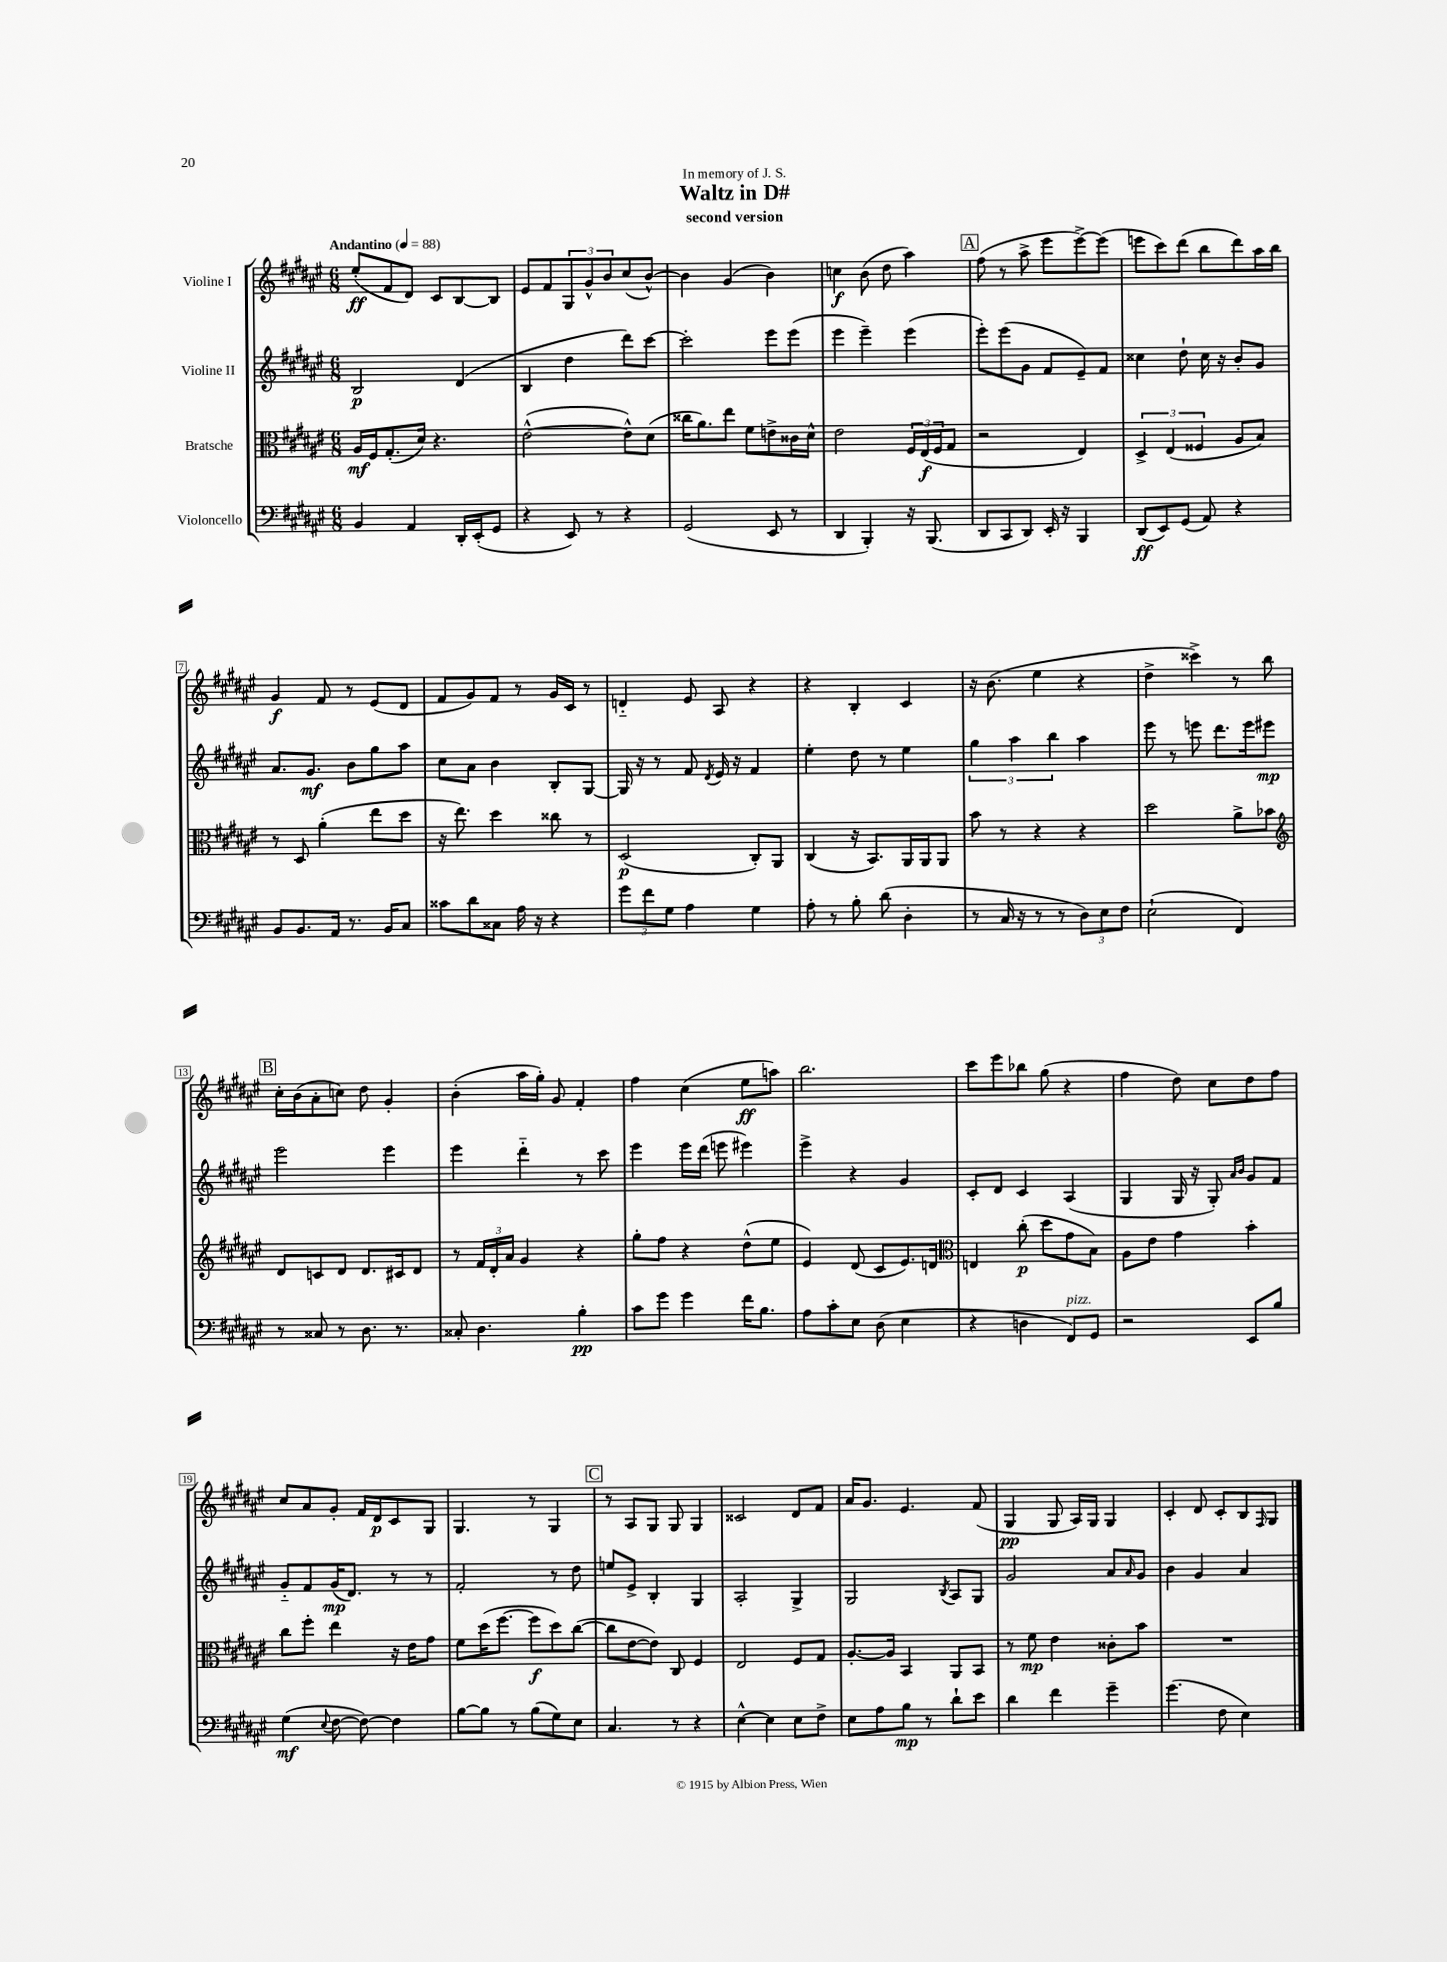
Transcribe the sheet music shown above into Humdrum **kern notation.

**kern	**dynam	**kern	**dynam	**kern	**dynam	**kern	**dynam
*part4	*part4	*part3	*part3	*part2	*part2	*part1	*part1
*staff4	*staff4	*staff3	*staff3	*staff2	*staff2	*staff1	*staff1
*I"Violoncello	*	*I"Bratsche	*	*I"Violine II	*	*I"Violine I	*
*clefF4	*	*clefC3	*	*clefG2	*	*clefG2	*
*k[f#c#g#d#a#e#]	*	*k[f#c#g#d#a#e#]	*	*k[f#c#g#d#a#e#]	*	*k[f#c#g#d#a#e#]	*
*M6/8	*	*M6/8	*	*M6/8	*	*M6/8	*
*MM88	*	*MM88	*	*MM88	*	*MM88	*
=1	=1	=1	=1	=1	=1	=1	=1
!	!	!	!	!	!	!LO:TX:a:B:t=Andantino	!
4BB/	.	16A#/LL	mf	2B/	p	(8ee#'/L	ff
.	.	16F#/J	.	.	.	.	.
.	.	(8.G#'/	.	.	.	8f#/	.
4AA#/	.	.	.	.	.	8d#/J)	.
.	.	16d#/Jk)	.	.	.	.	.
.	.	4.r	.	.	.	8c#/L	.
16DD#'/LL	.	.	.	(4d#/	.	[8B/	.
(16EE#'/J	.	.	.	.	.	.	.
8GG#/J	.	.	.	.	.	8B/J]	.
=2	=2	=2	=2	=2	=2	=2	=2
4r	.	([2e#^^\	.	4B/	.	8e#/L	.
.	.	.	.	.	.	8f#/	.
8EE#/)	.	.	.	4dd#\	.	12G#/	.
.	.	.	.	.	.	12g#^^/	.
8r	.	.	.	.	.	.	.
.	.	.	.	.	.	12b/	.
4r	.	8e#^^\L])	.	8ddd#\L)	.	(8cc#/	.
.	.	(8d#\J	.	[8ccc#\J	.	[8b^^/J)	.
=3	=3	=3	=3	=3	=3	=3	=3
(2GG#/	.	16cc##X\KL	.	2ccc#'\]	.	4b\]	.
.	.	8.a#\)	.	.	.	.	.
.	.	8ee#\J	.	.	.	(4g#/	.
.	.	8f#\L	.	.	.	.	.
8EE#/	.	8en^\	.	8eee#\L	.	4b\)	.
8r	.	16c##X\L	.	(8eee#\J	.	.	.
.	.	16d#^^\JJ	.	.	.	.	.
=4	=4	=4	=4	=4	=4	=4	=4
4DD#/	.	2e#\	.	4eee#\	.	4ccn\	f
4BBB'/)	.	.	.	4eee#~\)	.	(8b\	.
.	.	.	.	.	.	8dd#\	.
16r	.	24F#/LL	.	(4eee#\	.	4aa#\)	.
.	.	(24E#/	f	.	.	.	.
(8.BBB/	.	.	.	.	.	.	.
.	.	24F#/J	.	.	.	.	.
.	.	8G#/J	.	.	.	.	.
!!LO:REH:place=s1:t=A
=5	=5	=5	=5	=5	=5	=5	=5
8DD#/L	.	2r	.	8eee#'\L)	.	(8ff#\	.
8CC#/	.	.	.	(8eee#\	.	8r	.
8DD#/J)	.	.	.	8g#\J	.	8aa#^\	.
16EE#'/	.	.	.	8f#/L	.	8eee#\L	.
16r	.	.	.	.	.	.	.
4BBB/	.	4E#/)	.	8e#~/)	.	[8eee#^\)	.
.	.	.	.	8f#/J	.	(8eee#\J]	.
=6	=6	=6	=6	=6	=6	=6	=6
(8DD#/L	ff	6D#^/	.	4cc##X\	.	8eeen\L	.
8EE#/)	.	.	.	.	.	8ccc#\)	.
.	.	(6E#/	.	.	.	.	.
(8GG#/J	.	.	.	8dd#`\	.	(8ddd#\J	.
.	.	6F##X/	.	.	.	.	.
8AA#/)	.	.	.	16cc##\	.	8bb\L	.
.	.	.	.	16r	.	.	.
4r	.	8A#/L	.	8b'/L	.	8ddd#\)	.
.	.	8B/J)	.	8g#/J	.	16aa#\L	.
.	.	.	.	.	.	16bb\JJ	.
!!LO:LB:g=z
=7	=7	=7	=7	=7	=7	=7	=7
8BB/L	.	8r	.	8.a#/L	.	4g#/	f
8.BB/	.	8D#/	.	.	.	.	.
.	.	.	.	8.g#/J	mf	.	.
.	.	(4a#'\	.	.	.	8f#/	.
16AA#/Jk	.	.	.	.	.	.	.
8.r	.	.	.	8b\L	.	8r	.
.	.	8ee#\L	.	8gg#\	.	(8e#/L	.
16BB/KL	.	.	.	.	.	.	.
8C#/J	.	8dd#\J	.	8aa#\J	.	8d#/J	.
=8	=8	=8	=8	=8	=8	=8	=8
8c##X\L	.	16r	.	8cc#\L	.	8f#/L	.
.	.	8.ee#\)	.	.	.	.	.
8d#\	.	.	.	8a#\J	.	8g#/)	.
8C##X\J	.	4dd#\	.	4b\	.	8f#/J	.
16A#\	.	.	.	.	.	8r	.
16r	.	.	.	.	.	.	.
4r	.	8cc##X\	.	8B'/L	.	16g#/LL	.
.	.	.	.	.	.	16c#/JJ	.
.	.	8r	.	[8G#/J	.	8r	.
=9	=9	=9	=9	=9	=9	=9	=9
12g#\L	.	(2D#/	p	16G#/]	.	4dn/	.
.	.	.	.	16r	.	.	.
12f#\	.	.	.	.	.	.	.
.	.	.	.	8r	.	.	.
12G#\J	.	.	.	.	.	.	.
4A#\	.	.	.	8f#/	.	8e#/	.
.	.	.	.	8qd#/	.	.	.
.	.	.	.	16e#/	.	8A#/	.
.	.	.	.	16r	.	.	.
4G#\	.	8C#'/L)	.	4f#/	.	4r	.
.	.	8AA#/J	.	.	.	.	.
=10	=10	=10	=10	=10	=10	=10	=10
8A#'\	.	(4C#/	.	4ee#'\	.	4r	.
8r	.	.	.	.	.	.	.
8B'\	.	16r	.	8dd#\	.	4B'/	.
.	.	8.BB/L)	.	.	.	.	.
(8d#\	.	.	.	8r	.	.	.
4D#'\	.	16AA#/L	.	4ee#\	.	4c#/	.
.	.	16AA#/J	.	.	.	.	.
.	.	8AA#/J	.	.	.	.	.
=11	=11	=11	=11	=11	=11	=11	=11
8r	.	8b\	.	6gg#\	.	16r	.
.	.	.	.	.	.	(8.b\	.
16C#/	.	8r	.	.	.	.	.
.	.	.	.	6aa#\	.	.	.
16r	.	.	.	.	.	.	.
8r	.	4r	.	.	.	4ee#\	.
.	.	.	.	6bb\	.	.	.
8r	.	.	.	.	.	.	.
12D#\L)	.	4r	.	4aa#\	.	4r	.
12E#\	.	.	.	.	.	.	.
12F#\J	.	.	.	.	.	.	.
=12	=12	=12	=12	=12	=12	=12	=12
(2E#`\	.	2dd#\	.	8eee#\	.	4dd#^\	.
.	.	.	.	8r	.	.	.
.	.	.	.	8eeen\	.	4ccc##X^\)	.
.	.	.	.	8.ddd#\L	.	.	.
4FF#/)	.	8a#^\L	.	.	.	8r	.
.	.	.	.	16eee\k	.	.	.
.	.	8b-X\J	.	8eee#X\J	mp	8bb\	.
!!LO:LB:g=z
!!LO:REH:place=s1:t=B
=13	=13	=13	=13	=13	=13	=13	=13
*	*	*clefG2	*	*	*	*	*
8r	.	8d#/L	.	2eee#\	.	16cc#'\LL	.
.	.	.	.	.	.	(16b\J	.
8C##X/	.	8cn/	.	.	.	8a#'\	.
8r	.	8d#/J	.	.	.	8ccn\J)	.
8.D#\	.	8.d#/L	.	.	.	8dd#\	.
.	.	.	.	4eee#\	.	4g#'/	.
8.r	.	16c#X/k	.	.	.	.	.
.	.	8d#/J	.	.	.	.	.
=14	=14	=14	=14	=14	=14	=14	=14
8C##X'/	.	8r	.	4eee#\	.	(4b'\	.
4.D#\	.	24f#/LL	.	.	.	.	.
.	.	24d#'/	.	.	.	.	.
.	.	24a#/JJ	.	.	.	.	.
.	.	4g#/	.	4ddd#\	.	16aa#\LL	.
.	.	.	.	.	.	16gg#'\JJ)	.
.	.	.	.	.	.	8g#/	.
4B'\	pp	4r	.	8r	.	4f#'/	.
.	.	.	.	8ccc#\	.	.	.
=15	=15	=15	=15	=15	=15	=15	=15
8c#\L	.	8gg#'\L	.	4eee#\	.	4ff#\	.
8g#\J	.	8ff#\J	.	.	.	.	.
4g#\	.	4r	.	16eee#\LL	.	(4cc#\	.
.	.	.	.	(16ddd#\JJ	.	.	.
.	.	.	.	8eeen\	.	.	.
16f#\KL	.	(8dd#^^\L	.	4eee#X\)	.	8ee#\L	ff
8.B\J	.	.	.	.	.	.	.
.	.	8ee#\J	.	.	.	8aan\J)	.
=16	=16	=16	=16	=16	=16	=16	=16
8A#\L	.	4e#/)	.	4eee#^\	.	2.bb\	.
8c#'\	.	.	.	.	.	.	.
8E#\J	.	(8d#/	.	4r	.	.	.
(8D#\	.	8c#/L	.	.	.	.	.
4E#\	.	8.e#/)	.	4g#/	.	.	.
.	.	16dn/Jk	.	.	.	.	.
=17	=17	=17	=17	=17	=17	=17	=17
*	*	*clefC3	*	*	*	*	*
4r	.	4En/	.	8c#'/L	.	8ccc#\L	.
.	.	.	.	8d#/J	.	8eee#\	.
4Dn\	.	(8cc#'\	p	4c#/	.	8bb-X\J	.
.	.	8dd#\L	.	.	.	(8gg#\	.
!LO:TX:a:i:t=pizz.	!	!	!	!	!	!	!
8FF#/L)	.	8g#\	.	(4A#/	.	4r	.
8GG#/J	.	8B\J)	.	.	.	.	.
=18	=18	=18	=18	=18	=18	=18	=18
2r	.	8A#\L	.	4G#/	.	4ff#\	.
.	.	8e#\J	.	.	.	.	.
.	.	4g#\	.	16G#/	.	8dd#\)	.
.	.	.	.	16r	.	.	.
.	.	.	.	8G#'/)	.	8cc#\L	.
.	.	.	.	16qqa#/LL	.	.	.
.	.	.	.	16qqb/JJ	.	.	.
8EE#/L	.	4b'\	.	8g#/L	.	8dd#\	.
8B/J	.	.	.	8f#/J	.	8ff#\J	.
!!LO:LB:g=z
=19	=19	=19	=19	=19	=19	=19	=19
(4G#\	mf	8cc#\L	.	8g#/L	.	8cc#/L	.
.	.	8ff#'\J	.	8f#/	.	8a#/	.
8qqE#/	.	.	.	.	.	.	.
[8F#\	.	4ee#\	.	(16g#/K	mp	8g#'/J	.
.	.	.	.	8.d#/J)	.	.	.
8F#\_)	.	.	.	.	.	16f#/LL	.
.	.	.	.	.	.	16d#/J	p
4F#\]	.	16r	.	8r	.	8c#/	.
.	.	16e#\KL	.	.	.	.	.
.	.	8g#\J	.	8r	.	8G#/J	.
=20	=20	=20	=20	=20	=20	=20	=20
[8B\L	.	8f#\L	.	2f#'/	.	4.G#/	.
8B\J]	.	(16dd#\K	.	.	.	.	.
.	.	[8.ff#\J	.	.	.	.	.
8r	.	.	.	.	.	.	.
(8B\L	.	8ff#\L]	f	.	.	8r	.
8G#\)	.	8dd#\)	.	8r	.	4G#/	.
8E#\J	.	([8cc#\J	.	8dd#\	.	.	.
!!LO:REH:place=s1:t=C
=21	=21	=21	=21	=21	=21	=21	=21
4.C#/	.	8cc#\L]	.	8een/L	.	8r	.
.	.	[8e#\	.	8e#^/J	.	8A#/L	.
.	.	8e#\J])	.	4B'/	.	8G#/J	.
8r	.	8C#/	.	.	.	8G#/	.
4r	.	4F#/	.	4G#/	.	4G#/	.
=22	=22	=22	=22	=22	=22	=22	=22
[4E#^^\	.	2E#/	.	2A#'/	.	2c##X/	.
4E#\]	.	.	.	.	.	.	.
8E#\L	.	8F#/L	.	4G#^/	.	8d#/L	.
8F#^\J	.	8G#/J	.	.	.	8f#/J	.
=23	=23	=23	=23	=23	=23	=23	=23
8E#\L	.	[8.A#'/L	.	2G#/	.	16a#/KL	.
.	.	.	.	.	.	8.g#/J	.
8A#\	.	.	.	.	.	.	.
.	.	16A#/Jk]	.	.	.	.	.
8B\J	mp	4BB/	.	.	.	4.e#/	.
8r	.	.	.	.	.	.	.
.	.	.	.	8qB/	.	.	.
8d#`\L	.	8AA#/L	.	8A#/L	.	.	.
8e#\J	.	8BB/J	.	8G#/J	.	(8f#/	.
=24	=24	=24	=24	=24	=24	=24	=24
4d#\	.	8r	.	2g#/	.	4G#/	pp
.	.	8f#\	mp	.	.	.	.
4f#\	.	4e#\	.	.	.	8G#/	.
.	.	.	.	.	.	16A#/LL)	.
.	.	.	.	.	.	16G#/JJ	.
4g#~\	.	8c##X'\L	.	8a#/L	.	4G#/	.
.	.	.	.	16qqa#/	.	.	.
.	.	8b\J	.	8g#/J	.	.	.
=25	=25	=25	=25	=25	=25	=25	=25
(4.g#\	.	2.r	.	4b\	.	4c#'/	.
.	.	.	.	4g#/	.	8d#/	.
8F#\	.	.	.	.	.	8c#'/L	.
4E#\)	.	.	.	4a#/	.	8B/	.
.	.	.	.	.	.	16qqF#/	.
.	.	.	.	.	.	8G#/J	.
==	==	==	==	==	==	==	==
*-	*-	*-	*-	*-	*-	*-	*-
